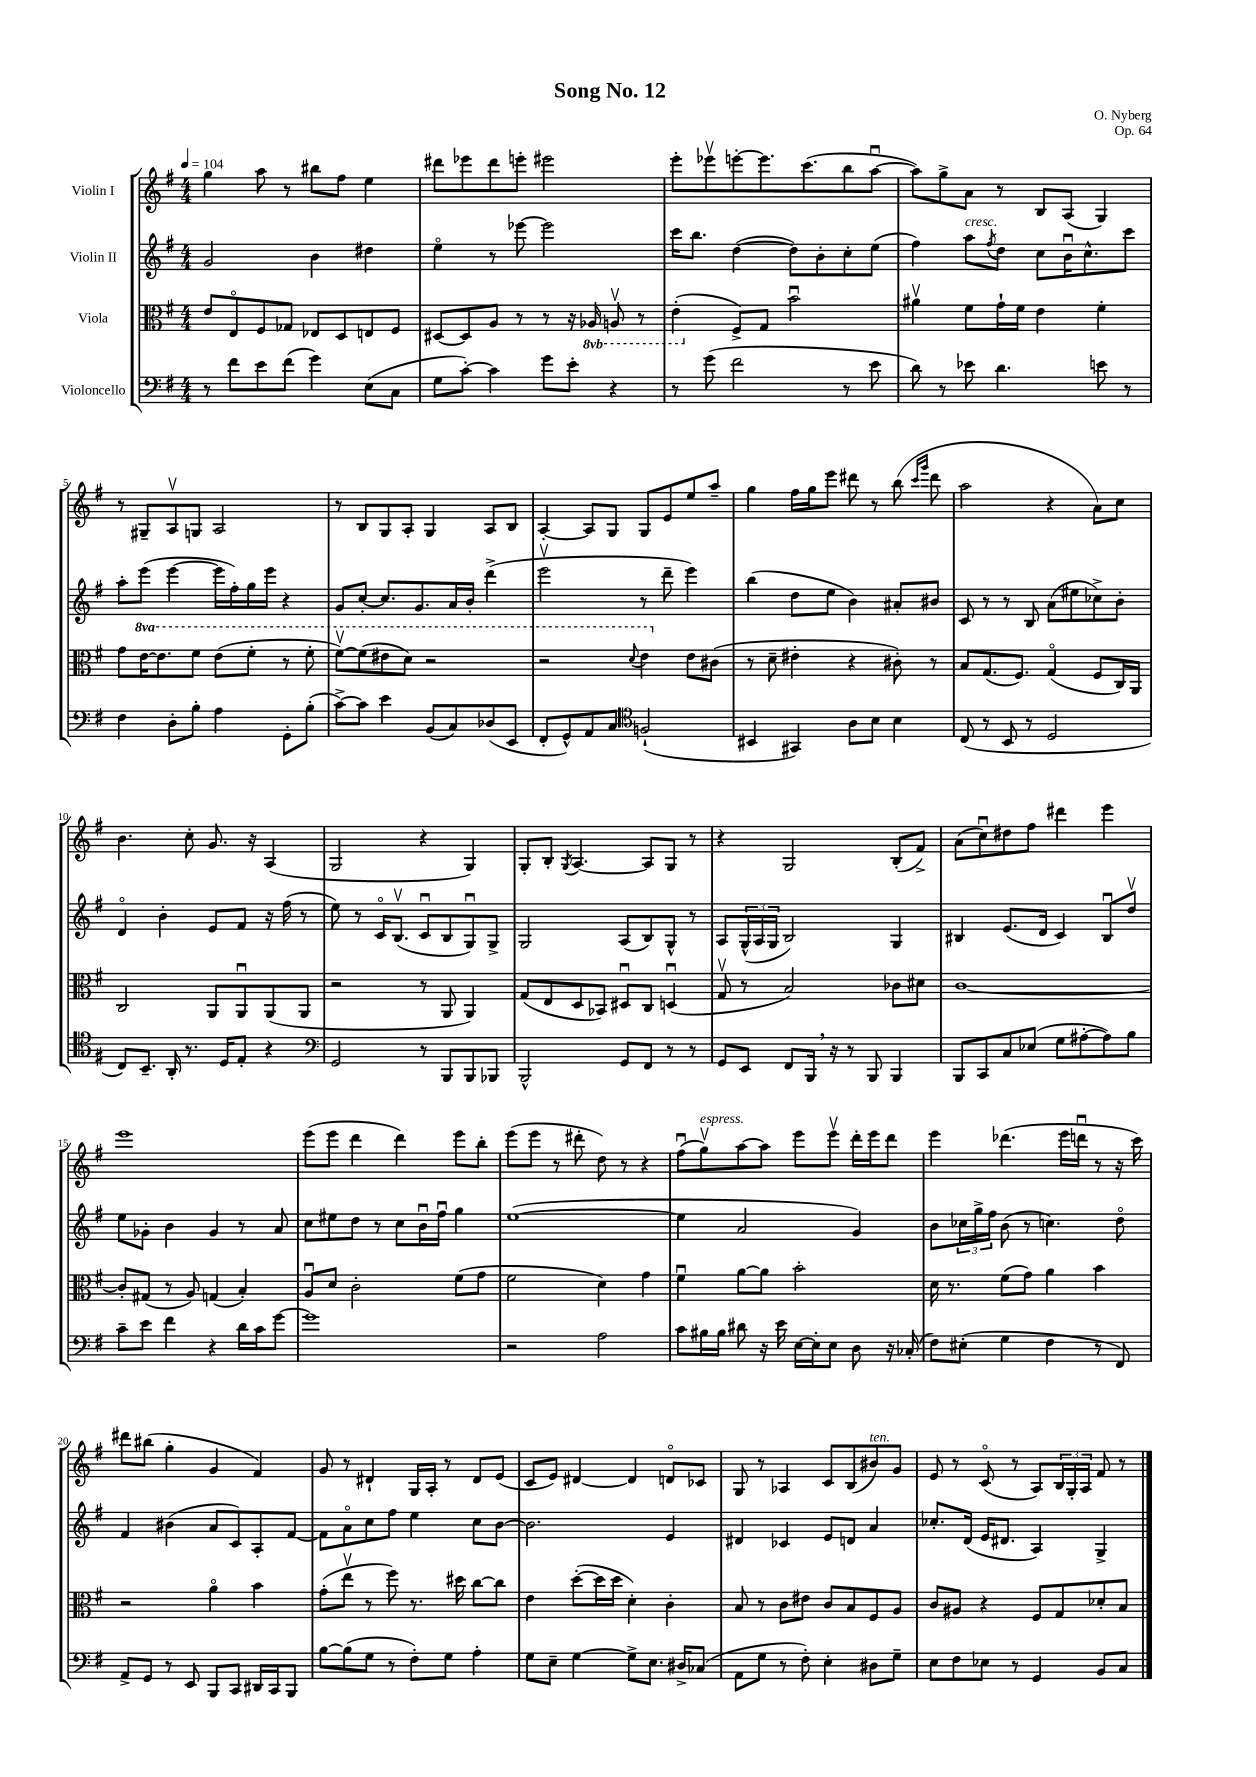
\header { title = "Song No. 12" composer = "O. Nyberg" opus = "Op. 64" }
<<
\new StaffGroup <<
\new Staff = "s0" \with { instrumentName = "Violin I" } {
    \clef treble \key g \major \numericTimeSignature \time 4/4 \tempo 4 = 104
    g''4 a''8 r8 bis''8 fis''8 e''4 |
    dis'''8 ees'''8 dis'''8 e'''8-. eis'''2 |
    e'''8-. ees'''8\upbow e'''8~-. e'''8. c'''8.( b''8 a''8~\downbow |
    a''8) g''8-> a'8 r8 b8 a8( g4) |
    r8 gis8-- a8\upbow g8 a2 |
    r8 b8 g8 a8-. g4 a8 b8 |
    a4~-. a8 g8 g8 e'8 e''8 a''8-- |
    g''4 fis''16 g''16 e'''8 dis'''8 r8 b''8( \grace { c'''16 g'''16 } dis'''8 |
    a''2 r4 a'8) c''8 |
    b'4. c''8-. g'8. r16 a4( |
    g2 r4 g4) |
    g8-. b8-. \acciaccatura { g8 } a4.~ a8 g8 r8 |
    r4 g2 b8-.( fis'8->) |
    a'8( c''8\downbow) dis''8 fis''8 dis'''4 e'''4 |
    e'''1 |
    e'''8( e'''8 d'''4 d'''4) e'''8 b''8-. |
    e'''8( e'''8 r8 dis'''8-. d''8) r8 r4 |
    fis''8\downbow( g''8\upbow^\markup { \italic "espress." }) a''8~ a''8 e'''8 e'''8\upbow d'''16-. e'''16 d'''8 |
    e'''4 des'''4.( e'''16 d'''16\downbow r8 r16 c'''16) |
    dis'''8 bis''8( g''4-. g'4 fis'4) |
    g'8 r8 dis'4-! g16 a16-. r8 dis'8 e'8( |
    c'8 e'8) dis'4~ dis'4 d'8\flageolet ces'8 |
    g8 r8 aes4 c'8 b8( bis'8^\markup { \italic "ten." }) g'8 |
    e'8 r8 c'8\flageolet( r8 a8) \tuplet 3/2 { b16 g16-. a16 } fis'8 r8 \bar "|." |
}
\new Staff = "s1" \with { instrumentName = "Violin II" } {
    \clef treble \key g \major \numericTimeSignature \time 4/4
    g'2 b'4 dis''4 |
    e''4\flageolet r8 ees'''8~ ees'''2 |
    c'''16 b''8. d''4~( d''8) b'8-. c''8-. e''8( |
    fis''4) a''8^\markup { \italic "cresc." } \acciaccatura { fis''8 } d''8 c''8 b'16\downbow c''8.-^ c'''8 |
    a''8-. e'''8( e'''4~ e'''16 fis''16-.) g''16 e'''16 r4 |
    g'8 c''8~-. c''8. g'8. a'16 b'16-. d'''4->( |
    e'''2\upbow r8 d'''8-- e'''4) |
    b''4( d''8 e''8 b'4) ais'8-. bis'8 |
    c'8 r8 r8 b8 a'8( eis''8 ces''8->) b'8-. |
    d'4\flageolet b'4-. e'8 fis'8 r16 fis''16( r8 |
    e''8) r8 c'16\flageolet b8.\upbow( c'8\downbow b8 g8\downbow) g8-> |
    g2 a8( b8) g8-^ r8 |
    a8 \tuplet 3/2 { g16-^( a16 g16 } b2) g4 |
    bis4 e'8.( d'16 c'4) bis8\downbow d''8\upbow |
    e''8 ges'8-. b'4 ges'4 r8 a'8 |
    c''8 eis''8 d''8 r8 c''8 b'16\downbow fis''16\downbow g''4 |
    e''1~( |
    e''4 a'2 g'4) |
    b'8 \tuplet 3/2 { ces''16 g''16-> fis''16 } b'8( r8 c''4.) d''8\flageolet |
    fis'4 bis'4( a'8 c'8) a8-. fis'8~ |
    fis'8 a'8\flageolet c''8 fis''8 e''4 c''8 b'8~ |
    b'2. e'4 |
    dis'4 ces'4 e'8 d'8 a'4 |
    ces''8.-. d'16( e'16 dis'8. a4) g4-> \bar "|." |
}
\new Staff = "s2" \with { instrumentName = "Viola" } {
    \clef alto \key g \major \numericTimeSignature \time 4/4 \set Staff.ottavationMarkups = #ottavation-simple-ordinals
    e'8 e8\flageolet fis8 ges8 ees8 d8 e8 fis8 |
    dis8~ dis8 a8 r8 r8 r16 \ottava #-1 aes,16 a,8\upbow r8 |
    e4-.( \ottava #0 fis8->) g8 b'2\downbow |
    ais'4\upbow fis'8 g'16-! fis'16 e'4 fis'4-. |
    g'8 \ottava #1 e''16~ e''8. fis''8 e''8( fis''8-. r8 fis''8-. |
    fis''8~\upbow) fis''8( eis''8 d''8) r2 |
    r2 \appoggiatura { d''8 } e''4 \ottava #0 e'8 cis'8( |
    r8 d'8-- eis'4-. r4 cis'8-.) r8 |
    b8 g8.( fis8.) g4\flageolet( fis8 c16) a,16 |
    c2 a,8 a,8\downbow a,8( a,8 |
    r2 r8 a,8 a,4) |
    g8( e8 d8 bes,8) dis8\downbow c8 d4\downbow( |
    g8\upbow r8 b2) ces'8 dis'8 |
    c'1~ |
    c'8-. gis8( r8 a8) g4( b4-.) |
    a8\downbow d'8 c'2-. fis'8( g'8 |
    fis'2 d'4) g'4 |
    fis'4\downbow a'8~ a'8 b'2-. |
    d'16 r8. fis'8( g'8) a'4 b'4 |
    r2 a'4\flageolet b'4 |
    g'8-.( e''8\upbow r8 fis''8) r8. dis''16 c''8~ c''8 |
    e'4 d''8~-.( d''16 d''16 d'4-.) c'4-. |
    b8 r8 c'8 eis'8 c'8 b8 fis8 a8 |
    c'8 ais8 r4 fis8 g8 des'8-. b8 \bar "|." |
}
\new Staff = "s3" \with { instrumentName = "Violoncello" } {
    \clef bass \key g \major \numericTimeSignature \time 4/4
    r8 fis'8 e'8 fis'8( g'4) e8( c8 |
    g8 c'8~-.) c'4 g'8 e'8-. r4 |
    r8 g'8( fis'2 r8 e'8 |
    d'8) r8 ees'8 d'4. e'8 r8 |
    fis4 d8-. b8-. a4 g,8-. b8-.( |
    c'8~->) c'8 e'4 b,8( c8) des8( e,8 |
    fis,8-. g,8-^) a,8 c8 \clef tenor f2-!( |
    bis,4 gis,4) a8 b8 b4 |
    c8( r8 b,8 r8 d2 |
    c8) b,8.-- a,16-. r8. d16 e8-. r4 |
    \clef bass g,2 r8 b,,8 b,,8 bes,,8 |
    b,,2-^ g,8 fis,8 r8 r8 |
    g,8 e,8 fis,8 b,,16 \breathe r16 r8 b,,8 b,,4 |
    b,,8 c,8 c8 ees8( g8 ais8~-. ais8) b8 |
    c'8-- e'8 fis'4 r4 d'16 c'16 g'8~ |
    g'1 |
    r2 a2 |
    c'8 bis16 bis16 dis'8 r16 e'16 e16~ e16-. e8 d8 r16 ces16-.( |
    fis8) eis8-.( g4 fis4 r8 fis,8) |
    a,8-> g,8 r8 e,8 b,,8 c,8 dis,16 c,16 b,,8 |
    b8~ b8( g8 r8 fis8-.) g8 a4-. |
    g8 e8-- g4~ g8-> e8. dis16-> ces8( |
    a,8 g8 r8 fis8-.) e4-. dis8 g8-- |
    e8 fis8 ees8 r8 g,4 b,8 c8 \bar "|." |
}
>>
>>
